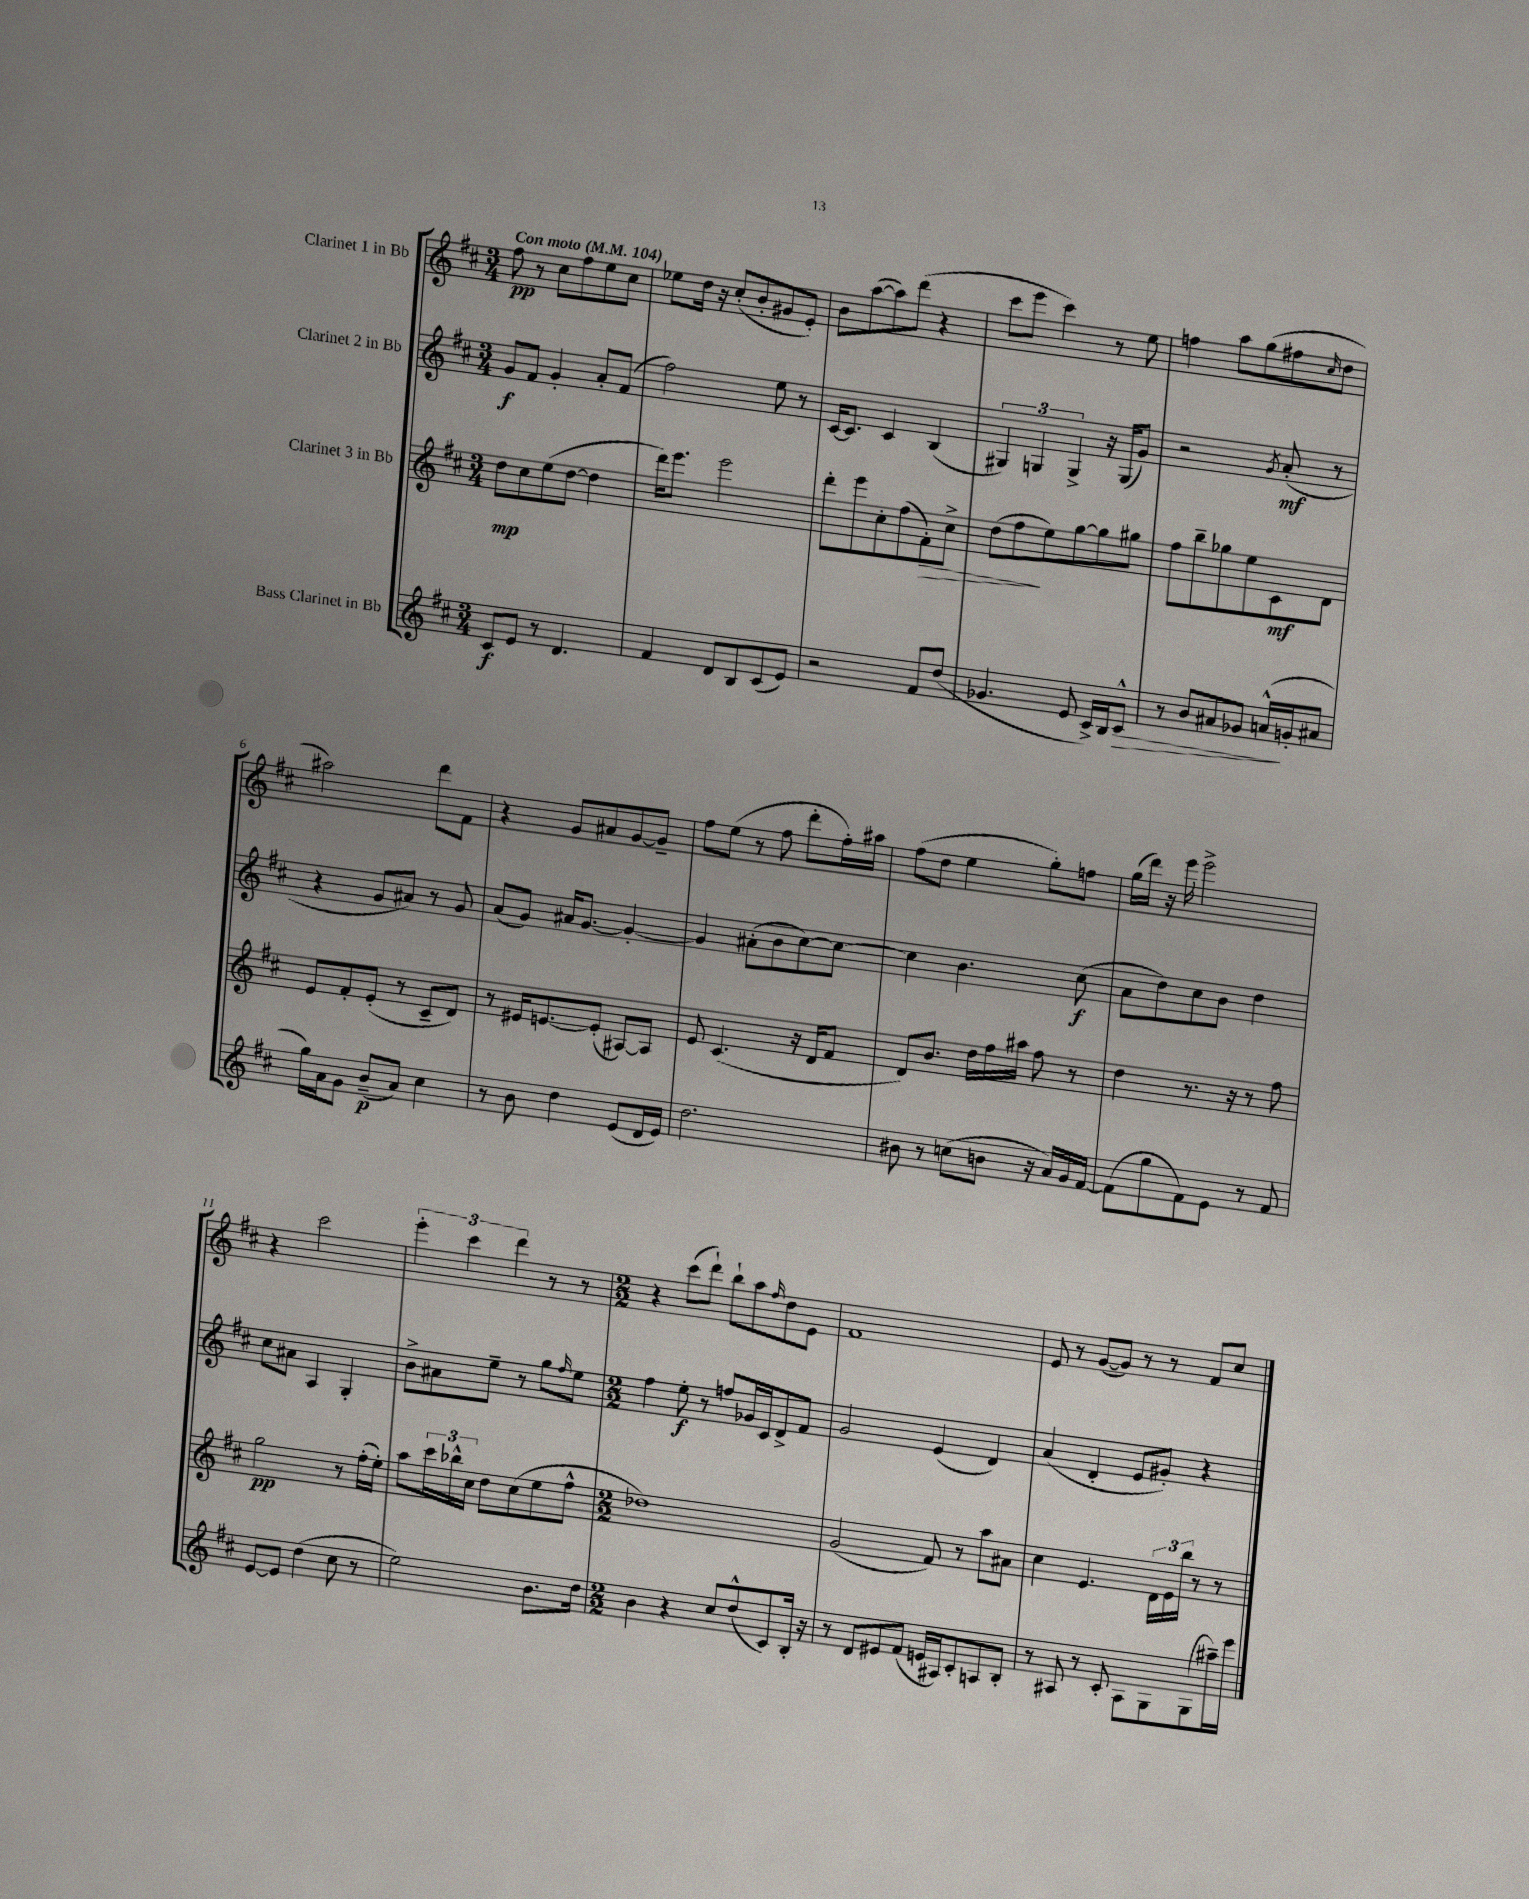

**kern	**kern	**kern	**kern
*staff4	*staff3	*staff2	*staff1
*clefG2	*clefG2	*clefG2	*clefG2
*k[f#c#]	*k[f#c#]	*k[f#c#]	*k[f#c#]
*M3/4	*M3/4	*M3/4	*M3/4
*MM104	*MM104	*MM104	*MM104
8c#	8dd	8g	8ff#
8e	8cc#	8f#	8r
8r	(8ee	4g'	8cc#
4.d	[8dd	.	8ff#
.	4dd]	8a'	8ee
.	.	(8f#	8cc#
=	=	=	=
4f#	16ddd)	2ff#)	8ee-
.	8.eee	.	.
.	.	.	16dd
.	.	.	16r
8d	2eee	.	(8cc#'
8B	.	.	8b'
(8c#	.	8ee	8g#
8e)	.	8r	8e')
=	=	=	=
2r	8ddd'	[16c#	8b
.	.	8.c#]	.
.	8eee	.	([8aa
.	8cc#'	4c#	8aa])
.	(8ff#	.	(8ddd
8f#	8f#')	(4B	4r
(8dd	8cc#^	.	.
=	=	=	=
4.g-	(8dd	6G#)	8ccc#
.	8ff#	.	8eee
.	.	6G	.
.	8ee)	.	4ccc#)
.	.	6G^	.
8e	[8gg	.	.
16c#^)	8gg]	16r	8r
16B	.	(16G	.
8c#^^	8gg#	8g)	8ee
=	=	=	=
8r	8ff#	2r	4ff
8b	8bb~	.	.
8a#	8gg-	.	8aa
8g-	8ee	.	(8gg
.	.	8qg	.
(16a^^	8c#	(8a'	8ff#
16g'	.	.	.
.	.	.	16qqcc#
8a#	8d	8r	8dd
=	=	=	=
16gg)	8e	4r	2aa#)
16a	.	.	.
8g	8f#'	.	.
(8b~	(8e'	8g	.
8a)	8r	8a#)	.
4cc#	8c#~	8r	8ddd
.	8d)	8g	8f#
=	=	=	=
8r	8r	(8a	4r
8b	16e#	8g)	.
.	[8.e	.	.
4dd	.	16a#	8g
.	.	[8.g	.
.	(8e']	.	8a#
(8e	[8A#)	4g'_	[8g
16d	8A#]	.	8g~]
16e)	.	.	.
=	=	=	=
2.dd	8e	4g]	8ff#
.	(4.c#	.	(8ee
.	.	(8a#'	8r
.	.	8b	8ff#
.	16r	[8cc#)	8ddd'
.	16d	.	.
.	8f#	8cc#_	16ff#')
.	.	.	16aa#
=	=	=	=
8b#	8d)	4cc#]	(8ff#
8r	8.b	.	8dd
(8cc	.	4.b	4ee
.	16dd	.	.
8b	16ff#	.	.
.	16aa#	.	.
16r	8ff#	.	8gg')
16a)	.	.	.
16g	8r	(8cc#	8ff
[16f#	.	.	.
=	=	=	=
(8f#]	4dd	8a	(16gg
.	.	.	16ddd)
8gg	.	8dd)	16r
.	.	.	16eee
8f#)	8.r	8cc#	2eee^
8e	.	8b	.
.	16r	.	.
8r	8r	4dd	.
8f#	8ff#	.	.
=	=	=	=
[8e	2gg	8cc#	4r
8e]	.	8a#	.
(4dd	.	4A	2ccc#
8cc#	8r	4G'	.
8r	(16ff#'	.	.
.	16ee')	.	.
=	=	=	=
2ee)	8aa	8b^	6eee'
.	24ccc#	8a#	.
.	24bb-^^	.	6ccc#
.	24cc#	.	.
.	8dd	8ee~	.
.	.	.	6ddd
.	(8cc#	8r	.
8.b	8ee	8gg	8r
.	.	16qqff#	.
.	8ff#^^	8ee	8r
16dd	.	.	.
=	=	=	=
*M2/2	*M2/2	*M2/2	*M2/2
4b	1dd-)	4ff#	4r
4r	.	8ee'	(8ccc#
.	.	8r	8ddd`)
8cc#	.	8ff	8bb`
(8dd^^	.	16g-	8aa
.	.	16c#	.
.	.	.	16qqff#
8c#)	.	8d^	8dd
16B'	.	8f#	8e
16r	.	.	.
=	=	=	=
8r	(2g	2g	1f#
8d	.	.	.
8e#	.	.	.
(8f#	.	.	.
16e	8f#)	(4e	.
16A#)	.	.	.
8c#'	8r	.	.
8A	8aa	4d)	.
8B'	8a#	.	.
=	=	=	=
8r	4cc#	(4a	8e
8A#	.	.	8r
8r	4.e	4d'	([8g
8c#'	.	.	8g])
8A#	.	8e	8r
8G	24d	8g#')	8r
.	24e	.	.
.	24bb	.	.
(8G	8r	4r	8f#
16aa#~)	8r	.	8cc#
16eee	.	.	.
==	==	==	==
*-	*-	*-	*-
